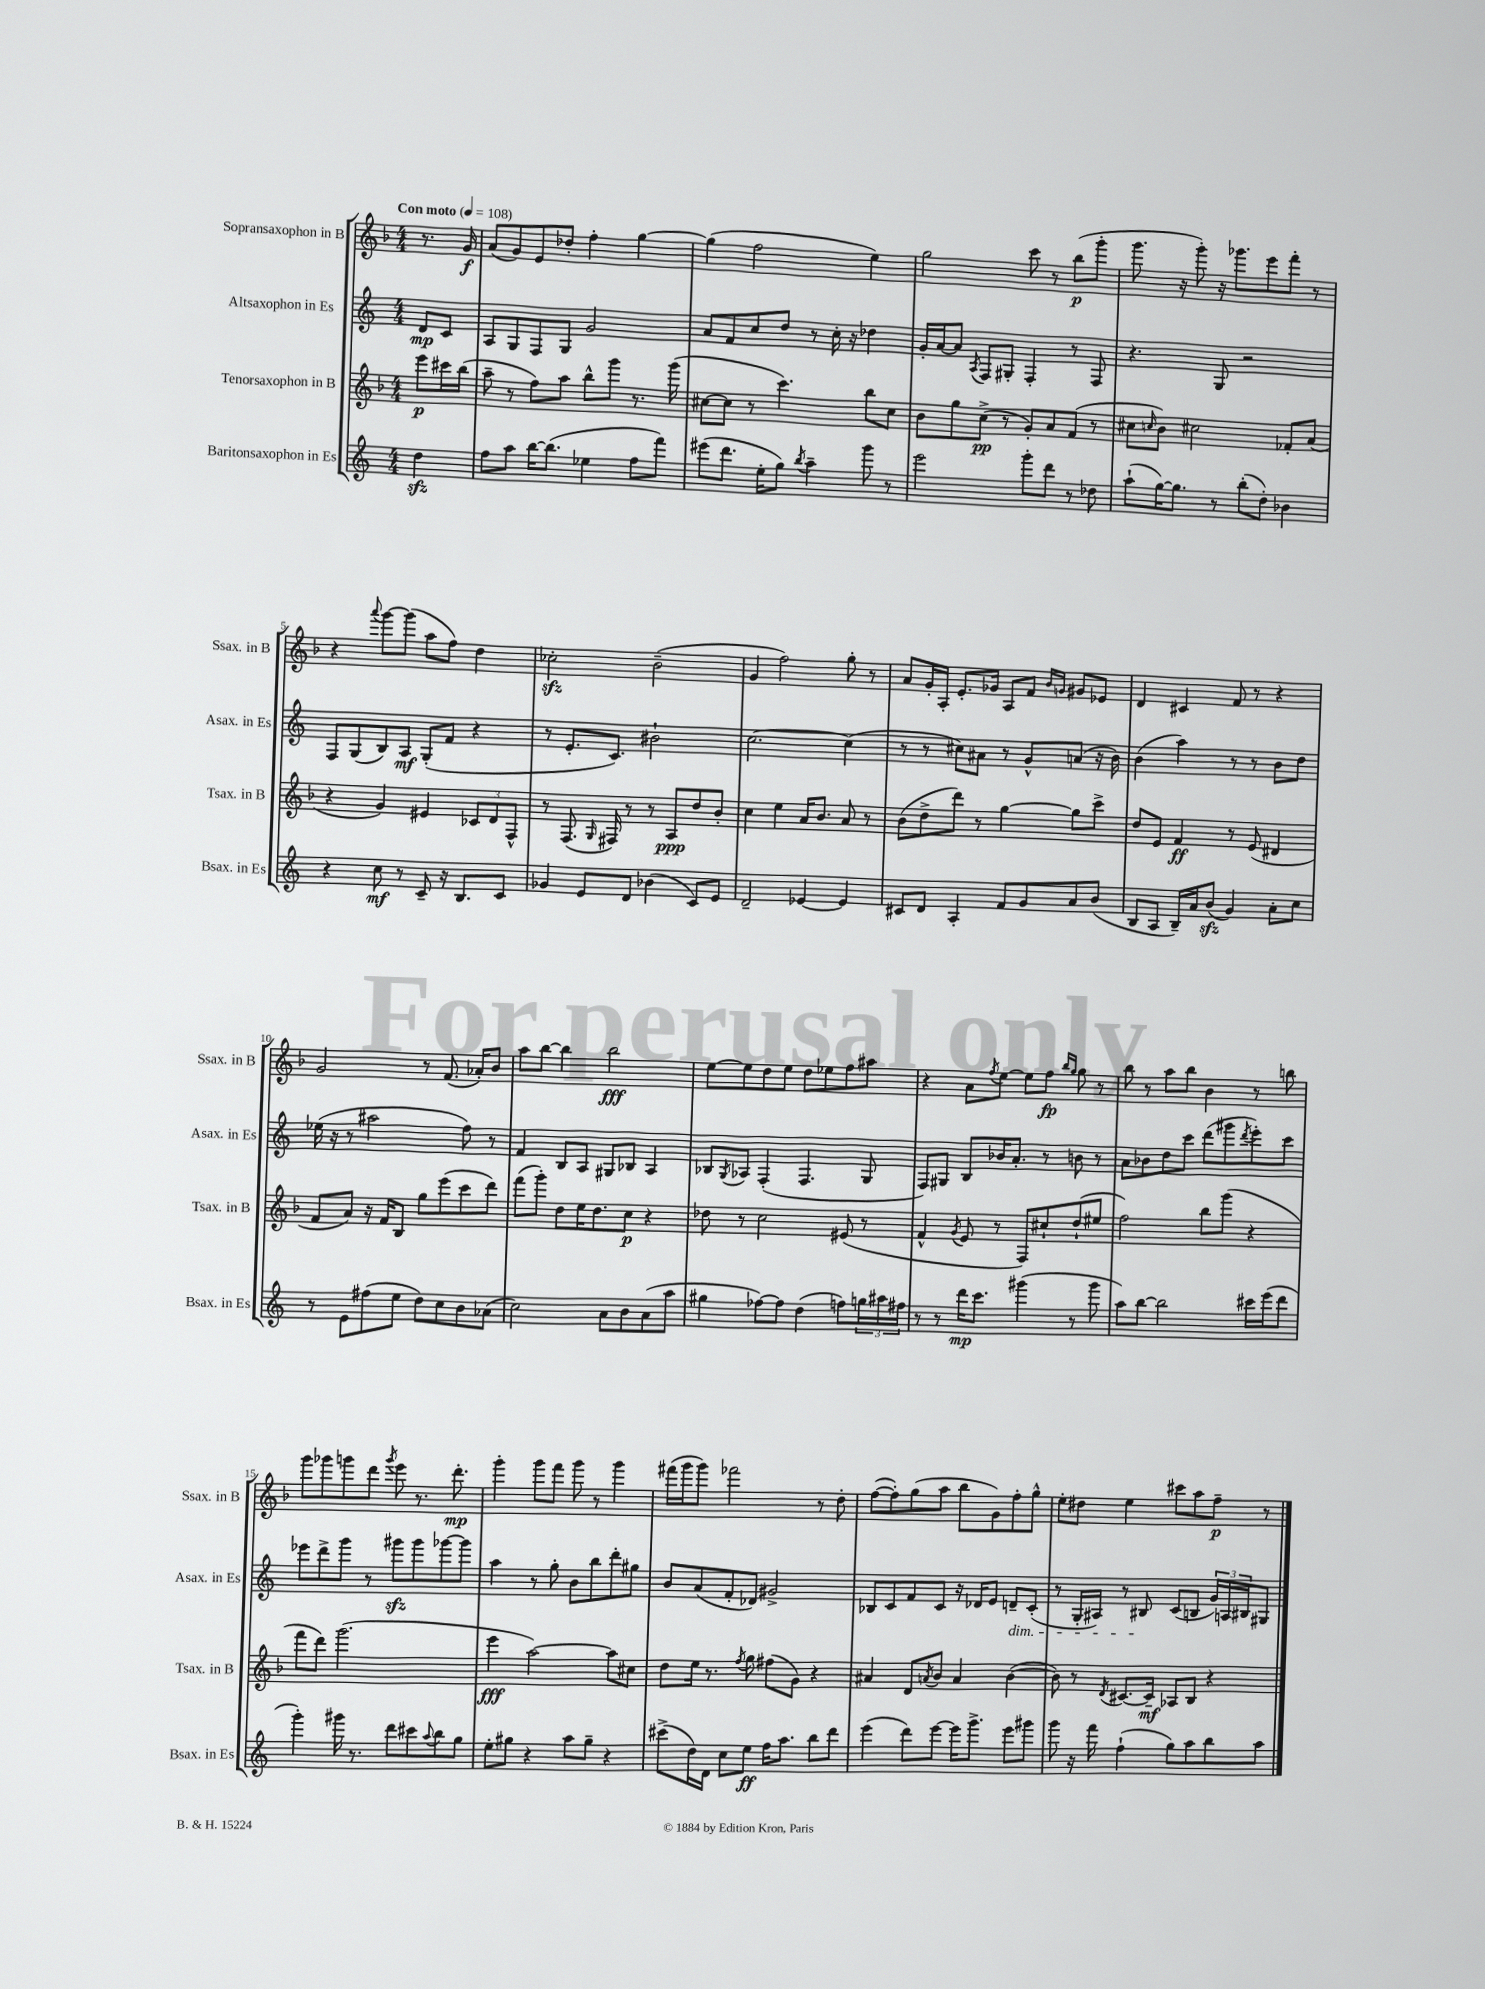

**kern	**dynam	**kern	**dynam	**kern	**dynam	**kern	**dynam
*part4	*part4	*part3	*part3	*part2	*part2	*part1	*part1
*staff4	*staff4	*staff3	*staff3	*staff2	*staff2	*staff1	*staff1
*I"Baritonsaxophon in Es	*	*I"Tenorsaxophon in B	*	*I"Altsaxophon in Es	*	*I"Sopransaxophon in B	*
*I'Bsax. in Es	*	*I'Tsax. in B	*	*I'Asax. in Es	*	*I'Ssax. in B	*
*clefG2	*	*clefG2	*	*clefG2	*	*clefG2	*
*k[]	*	*k[b-]	*	*k[]	*	*k[b-]	*
*M4/4	*	*M4/4	*	*M4/4	*	*M4/4	*
*MM108	*	*MM108	*	*MM108	*	*MM108	*
=	=	=	=	=	=	=	=
!	!	!	!	!	!	!LO:TX:a:B:t=Con moto	!
4ddzz\	.	8eee\L	p	8d/L	mp	8.r	.
.	.	16ccc#X\L	.	8c/J	.	.	.
.	.	(16bb-\JJ	.	.	.	16g/	f
=1	=1	=1	=1	=1	=1	=1	=1
8ff\L	.	8aa~\	.	8A/L	.	(8a/L	.
8aa\J	.	8r	.	8G/	.	8g/)	.
[16bb\KL	.	8ff\L)	.	8F/	.	8e/	.
(8.bb\J]	.	.	.	.	.	.	.
.	.	8aa\J	.	8G/J	.	8dd-X'/J	.
4ee-X\	.	8bb-^^\L	.	2g/	.	4ff'\	.
.	.	8ggg\J	.	.	.	.	.
8ff\L	.	8.r	.	.	.	[4gg\	.
8fff\J)	.	.	.	.	.	.	.
.	.	(16ggg\	.	.	.	.	.
=2	=2	=2	=2	=2	=2	=2	=2
(8eee#X\L	.	[8cc#X\L	.	8a/L	.	(4gg\]	.
8.ddd\J	.	8cc#\J]	.	8f/	.	.	.
.	.	8r	.	8cc/	.	2ff\	.
16ee'\KL	.	.	.	.	.	.	.
8gg\J)	.	4.ccc\)	.	8dd/J	.	.	.
8qbb/	.	.	.	.	.	.	.
4aa~\	.	.	.	8r	.	.	.
.	.	.	.	16cc'\	.	.	.
.	.	.	.	16r	.	.	.
8ggg\	.	8bb-\L	.	4dd-X\	.	4ee\)	.
8r	.	8cc#\J	.	.	.	.	.
=3	=3	=3	=3	=3	=3	=3	=3
2eee\	.	8b-\L	.	16g'/LL	.	2gg\	.
.	.	.	.	[16a/J	.	.	.
.	.	8gg\	.	8a/J]	.	.	.
.	.	.	.	8qA/	.	.	.
.	.	(8cc^\J	pp	8F/L	.	.	.
.	.	8r	.	8G#X'/J	.	.	.
8ggg'\L	.	8g'/L)	.	4F'/	.	8ccc\	.
8ddd\J	.	8a/	.	.	.	8r	.
8r	.	(8f/J	.	8r	.	(8bb-\L	p
8dd-X\	.	8r	.	8F/	.	8ggg'\J	.
=4	=4	=4	=4	=4	=4	=4	=4
(8aa`\L	.	8cc#X\L	.	4.r	.	8.ggg\	.
.	.	16qqccn/	.	.	.	.	.
[16gg\K)	.	8b-\J)	.	.	.	.	.
8.gg\J]	.	.	.	.	.	16r	.
.	.	2cc#X\	.	.	.	8ggg'\)	.
8r	.	.	.	8G/	.	16r	.
.	.	.	.	.	.	8.ggg-X\L	.
(8bb'\L	.	.	.	2r	.	.	.
8dd'\J)	.	.	.	.	.	8eee\	.
4b-X\	.	8f-X'/L	.	.	.	8fff'\J	.
.	.	(8a/J	.	.	.	8r	.
!!LO:LB:g=z
=5	=5	=5	=5	=5	=5	=5	=5
4r	.	4r	.	8F/L	.	4r	.
.	.	.	.	(8G/	.	.	.
.	.	.	.	.	.	8qqaaa/	.
8cc\	mf	4g/)	.	8B/)	.	[8ggg\L	.
8r	.	.	.	8A/J	mf	(8ggg\J]	.
8c~/	.	4e#X/	.	(8G'/L	.	8aa\L	.
16r	.	.	.	8f/J	.	8ff\J)	.
8.B/L	.	.	.	.	.	.	.
.	.	12c-X/L	.	4r	.	4dd\	.
.	.	12d/	.	.	.	.	.
8c/J	.	.	.	.	.	.	.
.	.	12F^^/J	.	.	.	.	.
=6	=6	=6	=6	=6	=6	=6	=6
4g-X/	.	8r	.	8r	.	2cc-Xzz'\	.
.	.	(8.F/	.	8.e'/L	.	.	.
8e/L	.	.	.	.	.	.	.
.	.	16qqG/	.	.	.	.	.
.	.	16F#X/)	.	8.c/J)	.	.	.
8d/J	.	8r	.	.	.	.	.
(4b-X\	.	8r	.	2b#X`\	.	(2b-~\	.
.	.	8A/L	ppp	.	.	.	.
8c/L)	.	8dd/	.	.	.	.	.
8e/J	.	8b-'/J	.	.	.	.	.
=7	=7	=7	=7	=7	=7	=7	=7
2d~/	.	4cc\	.	[2.cc\	.	4g/	.
.	.	4ee\	.	.	.	2ff\)	.
[4e-X/	.	16a/KL	.	.	.	.	.
.	.	8.b-/J	.	.	.	.	.
4e-/]	.	8a/	.	(4cc\]	.	8gg'\	.
.	.	8r	.	.	.	8r	.
=8	=8	=8	=8	=8	=8	=8	=8
8c#X/L	.	(8b-\L	.	8r	.	8a/L	.
8d/J	.	8dd^\	.	8r	.	16g'/L	.
.	.	.	.	.	.	16A'/JJ	.
4A'/	.	8ddd\J)	.	8cc#X\L)	.	8.e'/L	.
.	.	8r	.	8a#X\J	.	.	.
.	.	.	.	.	.	16g-X/Jk	.
8f/L	.	[4gg\	.	8r	.	8A/L	.
8g/	.	.	.	8g^^/L	.	8f/J	.
.	.	.	.	.	.	16qqb-/LL	.
.	.	.	.	.	.	16qqgn/JJ	.
8a/	.	8gg\L]	.	(8an/J	.	8g#X/L	.
(8b/J	.	8ccc^\J	.	16r	.	8e-X/J	.
.	.	.	.	16b\)	.	.	.
=9	=9	=9	=9	=9	=9	=9	=9
8B/L	.	8dd/L	.	(4b\	.	4d/	.
8A/J	.	8e/J	.	.	.	.	.
16B~/LL)	.	4f/	ff	4aa\)	.	4c#X/	.
16a/J	.	.	.	.	.	.	.
(8bzz/J	.	.	.	.	.	.	.
4g/)	.	8r	.	8r	.	8f/	.
.	.	(8e/	.	8r	.	8r	.
8a'\L	.	4d#X/	.	8b\L	.	4r	.
8cc\J	.	.	.	8dd\J	.	.	.
!!LO:LB:g=z
=10	=10	=10	=10	=10	=10	=10	=10
8r	.	8f/L	.	(16ee-X\	.	2g/	.
.	.	.	.	16r	.	.	.
8e\L	.	8a/J)	.	8r	.	.	.
(8ff#X\	.	16r	.	2aa#X\	.	.	.
.	.	16f/KL	.	.	.	.	.
8ee\J	.	8B-/J	.	.	.	.	.
8dd\L)	.	8gg\L	.	.	.	8r	.
8cc\	.	(8eee\	.	.	.	(8.f/	.
8b\	.	8ccc\	.	8ff\)	.	.	.
.	.	.	.	.	.	16a-X'/KL)	.
(8a-X\J	.	8ddd\J)	.	8r	.	8b-/J	.
=11	=11	=11	=11	=11	=11	=11	=11
2cc\)	.	(8fff\L	.	4f/	.	8aa\L	.
.	.	8ggg'\J)	.	.	.	[8bb-\J	.
.	.	8dd\L	.	8B/L	.	4bb-\]	.
.	.	16ee\K	.	8A/J	.	.	.
.	.	8.dd\	.	.	.	.	.
8a\L	.	.	.	8G#X/L	.	2bb-\	fff
8b\	.	8cc\J	p	8B-X/J	.	.	.
(8a\	.	4r	.	4A/	.	.	.
8aa\J	.	.	.	.	.	.	.
=12	=12	=12	=12	=12	=12	=12	=12
4gg#X\	.	8dd-X\	.	8B-X/L	.	[8ee\L	.
.	.	.	.	8qG/	.	.	.
.	.	8r	.	8A-X/J	.	8ee\]	.
[8ff-X\L)	.	2cc\	.	(4F'/	.	8dd\	.
8ff-\J]	.	.	.	.	.	8ee\J	.
(4dd\	.	.	.	4.F/	.	8dd\L	.
.	.	.	.	.	.	8ee-X\	.
8ffn\L)	.	(8e#X/	.	.	.	8ff\	.
24ggn\L	.	8r	.	8G/	.	8aa#X\J	.
24aa#X\	.	.	.	.	.	.	.
24ff#X\JJ	.	.	.	.	.	.	.
=13	=13	=13	=13	=13	=13	=13	=13
8r	.	4f^^/	.	8F/L)	.	4r	.
8r	.	.	.	8G#X/J	.	.	.
.	.	8qg/	.	.	.	.	.
16ddd\KL	mp	8e/	.	8B/L	.	8a\L	.
8.ccc\J	.	.	.	.	.	.	.
.	.	.	.	.	.	8qff/	.
.	.	8r	.	16b-X/K	.	[8ee\J	.
.	.	.	.	8.a'/J	.	.	.
(4ggg#X\	.	8F/L)	.	.	.	8ee\L]	.
.	.	8cc#X`/	.	8r	.	8ff\J	fp
.	.	.	.	.	.	16qqbb-/LL	.
.	.	.	.	.	.	16qqgg/JJ	.
8r	.	(8dd`/	.	8bn\	.	8gg\	.
8ggg#\	.	8ee#X/J	.	8r	.	8r	.
=14	=14	=14	=14	=14	=14	=14	=14
8aa\L)	.	2ff\)	.	8a\L	.	8bb-\	.
[8bb\J	.	.	.	8b-X\	.	8r	.
2bb\]	.	.	.	8dd\	.	8aa\L	.
.	.	.	.	8ccc\J	.	8bb-\J	.
.	.	8bb-\L	.	(8ddd\L	.	4b-\	.
.	.	(8ggg\J	.	8ggg#X\	.	.	.
.	.	.	.	8qddd/	.	.	.
16ccc#X\LL	.	4r	.	8eee'\)	.	8r	.
(16eee\J	.	.	.	.	.	.	.
8ddd\J	.	.	.	8ccc\J	.	8bbn\	.
!!LO:LB:g=z
=15	=15	=15	=15	=15	=15	=15	=15
4ggg'\)	.	8fff\L	.	8eee-X\L	.	8ggg\L	.
.	.	8ddd\J)	.	8ddd^\	.	8ggg-X\	.
16ggg#X\	.	(2.ggg\	.	8ggg\J	.	8gggn\	.
8.r	.	.	.	.	.	.	.
.	.	.	.	8r	.	8ddd\J	.
.	.	.	.	.	.	8qggg/	.
8ddd\L	.	.	.	8ggg#Xzz\L	.	8eee\	.
8ccc#X\	.	.	.	8ggg#\	.	8.r	.
8qqaa/	.	.	.	.	.	.	.
8bb\	.	.	.	[8ggg-X\	.	.	.
.	.	.	.	.	.	8.ddd'\	mp
8gg\J	.	.	.	8ggg-\J]	.	.	.
=16	=16	=16	=16	=16	=16	=16	=16
8ee'\L	.	4eee\	fff	4aa\	.	4ggg'\	.
8gg#X\J	.	.	.	.	.	.	.
4r	.	[2aa\)	.	8r	.	8ggg\L	.
.	.	.	.	8gg'\	.	8fff\J	.
8aa\L	.	.	.	8b\L	.	8ggg\	.
8gg#~\J	.	.	.	8bb\	.	8r	.
4r	.	8aa\L]	.	8ddd'\	.	4ggg\	.
.	.	8cc#X\J	.	8gg#X\J	.	.	.
=17	=17	=17	=17	=17	=17	=17	=17
(8ccc#X^\L	.	8dd\L	.	8b/L	.	(16fff#X\LL	.
.	.	.	.	.	.	16ggg\J	.
16dd\L)	.	16ee\Jk	.	(8a/	.	8ggg\J)	.
16d\JJ	.	8.r	.	.	.	.	.
8cc\L	.	.	.	8f'/	.	2fff-X\	.
.	.	8qff/	.	.	.	.	.
8ee\J	ff	8gg\	.	8d-X/J)	.	.	.
16ff\KL	.	(8ff#X\L	.	2g#X^/	.	.	.
8.aa\J	.	.	.	.	.	.	.
.	.	8g\J)	.	.	.	.	.
8bb\L	.	4r	.	.	.	8r	.
8ddd\J	.	.	.	.	.	8dd'\	.
=18	=18	=18	=18	=18	=18	=18	=18
(4eee\	.	4a#X/	.	8B-X/L	.	([8ff\L	.
.	.	.	.	8c/	.	8ff'\])	.
8ddd\L)	.	8d/L	.	8f/	.	(8gg\	.
.	.	8qan/	.	.	.	.	.
[8eee\J	.	8b-/J	.	8c/J	.	8aa\J	.
16eee\KL]	.	4a/	.	16r	.	8bb-\L	.
8.ggg^\J	.	.	.	16d-X/KL	.	.	.
.	.	.	.	8e/J	.	8g\)	.
!	!	!	!	!LO:TX:b:i:t=dim.	!	!	!
8eee\L	.	([4b-\	.	8dn~/L	.	8ff'\	.
8ggg#X\J	.	.	.	(8c'/J	.	8gg^^\J	.
=19	=19	=19	=19	=19	=19	=19	=19
8ggg\	.	8b-\])	.	8r	.	8ee'\L	.
16r	.	8r	.	16G'/LL	.	8dd#X\J	.
16fff\	.	.	.	16A#X/JJ)	.	.	.
.	.	8qd/	.	.	.	.	.
(4ff`\	.	[8.c#X/L	.	8r	.	4ee\	.
.	.	.	.	8B#X/	.	.	.
.	.	16c#~/Jk]	mf	.	.	.	.
8gg\L)	.	8A-X/L	.	(8c/L	.	8ccc#X\L	.
8aa\	.	8B-/J	.	8Bn/J	.	8aa\	.
8bb\	.	4r	.	24g/LL)	.	8ff~\J	p
.	.	.	.	24An/	.	.	.
.	.	.	.	24B#X/J	.	.	.
8aa\J	.	.	.	8G#X/J	.	8r	.
==	==	==	==	==	==	==	==
*-	*-	*-	*-	*-	*-	*-	*-
